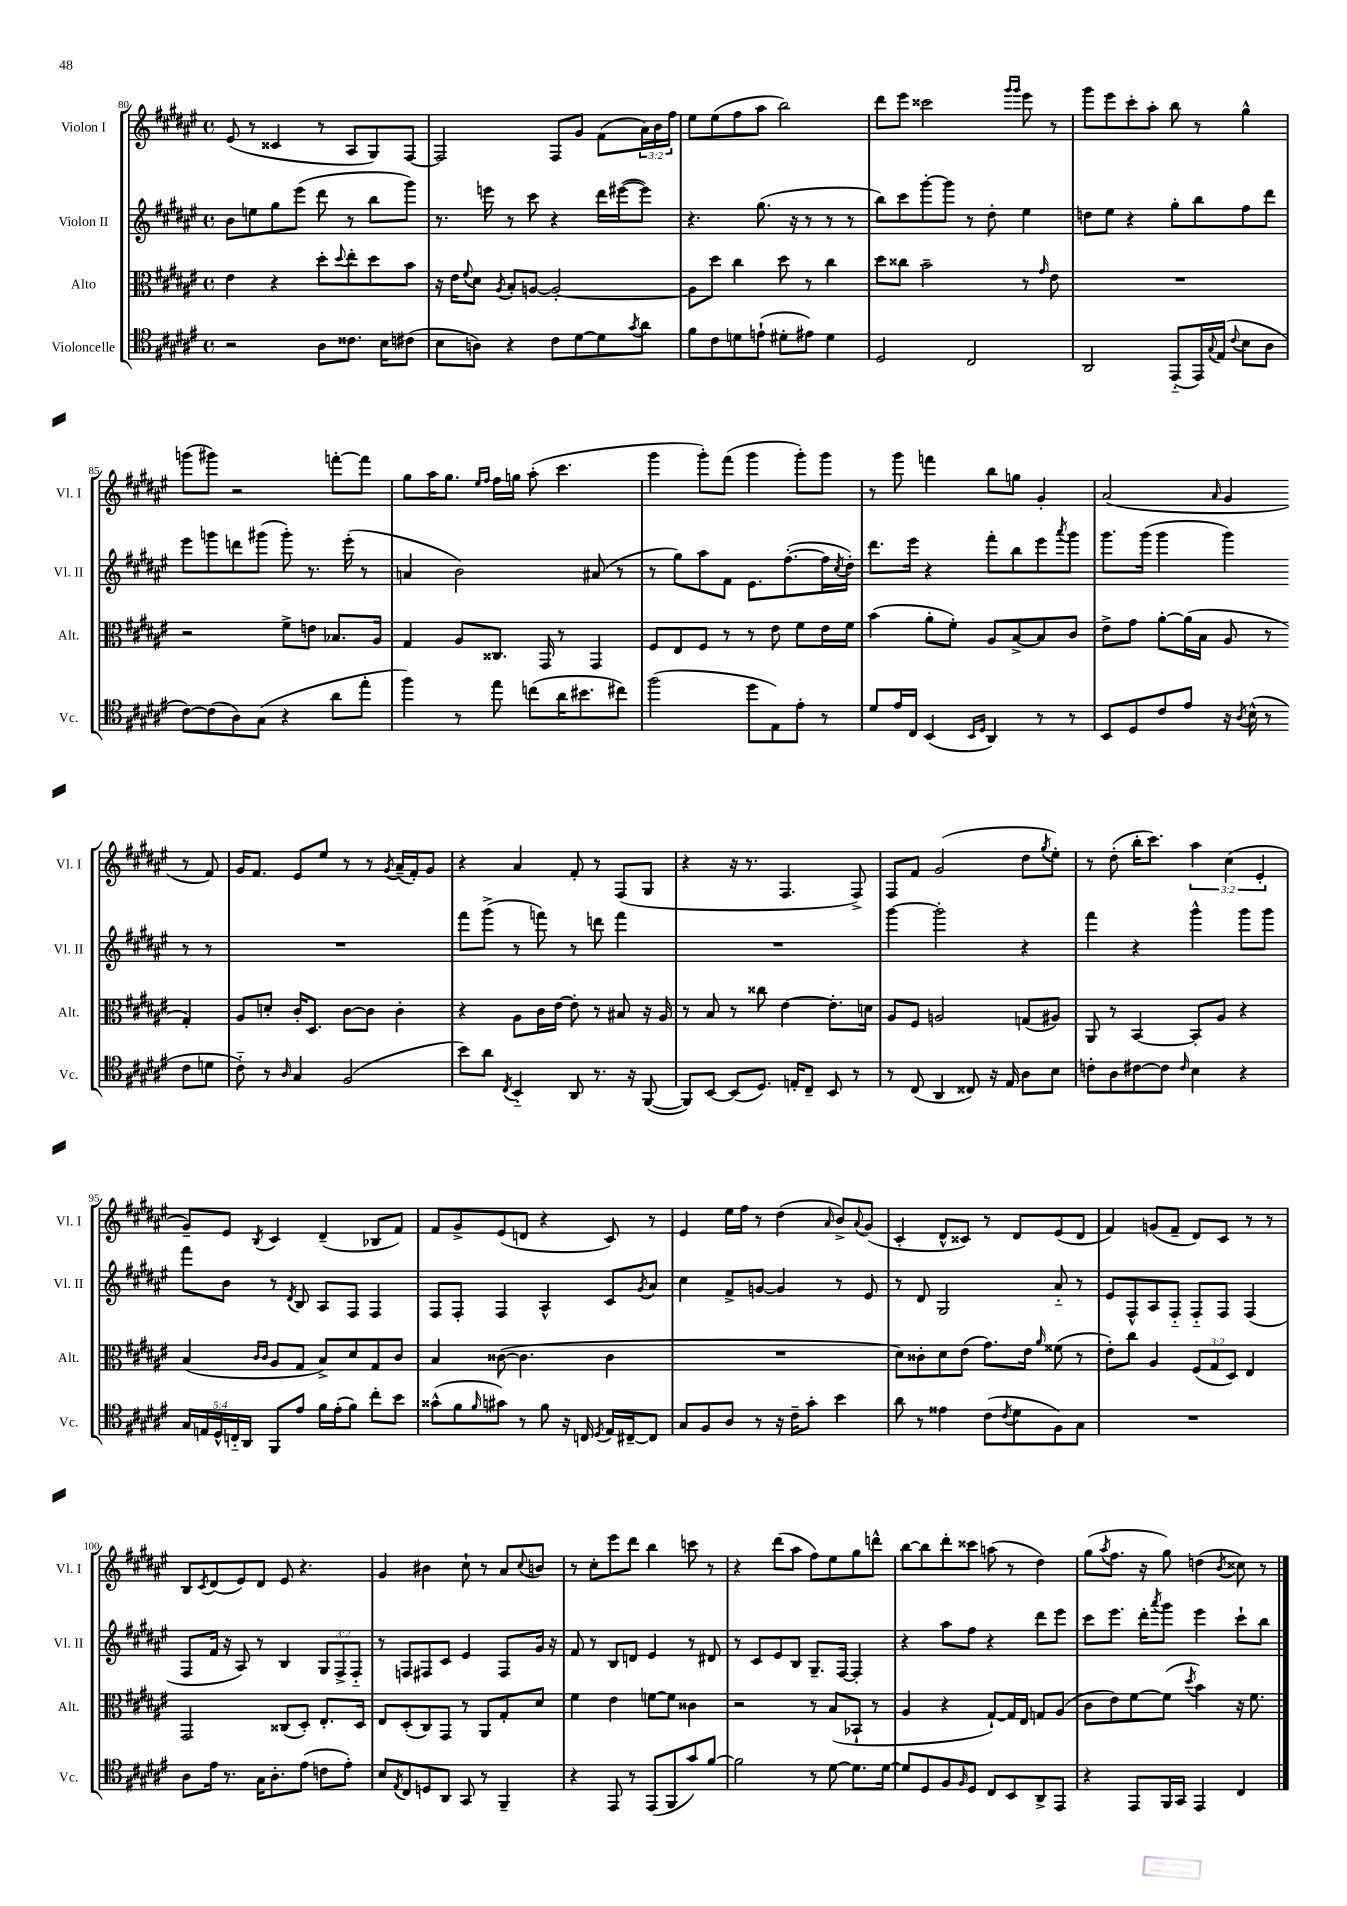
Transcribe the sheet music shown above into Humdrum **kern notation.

**kern	**kern	**kern	**kern
*staff4	*staff3	*staff2	*staff1
*clefC4	*clefC3	*clefG2	*clefG2
*k[f#c#g#d#a#e#]	*k[f#c#g#d#a#e#]	*k[f#c#g#d#a#e#]	*k[f#c#g#d#a#e#]
*M4/4	*M4/4	*M4/4	*M4/4
*met(c)	*met(c)	*met(c)	*met(c)
2r	4e#	8b	(8e#
.	.	8ee	8r
.	4r	8gg#	4c##
.	.	(8eee#	.
8A#	8dd#'	8ddd#	8r
.	8qqdd#	.	.
8.c##	8ee#'	8r	8A#
.	8dd#	8bb	8G#)
16B	.	.	.
(8c#	8b	8ggg#)	[8F#
=	=	=	=
8B	16r	8.r	2F#]
.	16e#	.	.
.	8qqf#	.	.
8A)	8d#	.	.
.	.	16eee	.
.	8qA#	.	.
4r	8B'	8r	.
.	[8A	8ccc#	.
8c#	2A'_	4r	8F#
[8d#	.	.	8g#
8d#]	.	16ddd#	(8f#
.	.	([16eee#	.
8qg#	.	.	.
8a#	.	8eee#])	24a#)
.	.	.	24b
.	.	.	24ff#
=	=	=	=
8f#	8A]	4.r	8ee#
8c#	8dd#	.	(8ee#
8d	4cc#	.	8ff#
(8e`	.	(8.gg#	8aa#
8d#'	8dd#	.	2bb)
.	.	16r	.
8e#)	8r	8r	.
4d#	4cc#	8r	.
.	.	8r	.
=	=	=	=
2D#	8dd#	8bb)	8ddd#
.	8cc##	8ccc#	8eee#
.	2b~	[8ggg#'	2ccc##
.	.	8ggg#]	.
2C#	.	8r	.
.	.	8dd#'	.
.	.	.	16qqggg#
.	.	.	16qqggg#
.	8r	4ee#	8eee#
.	16qqg#	.	.
.	8e#	.	8r
=	=	=	=
2AA#	1r	8dd	8ggg#
.	.	8ee#	8eee#
.	.	4r	8ccc#'
.	.	.	8aa#'
(8EE#'~	.	8gg#'	8bb
16EE#)	.	8bb	8r
8qqG#	.	.	.
(16E#	.	.	.
8qqc#	.	.	.
8B	.	8ff#	4gg#^^
8A#	.	8ddd#	.
=	=	=	=
[8c#)	2r	8eee#	(8ggg
(8c#]	.	8ggg	8ggg#)
8A#)	.	8ddd	2r
(8G#	.	(8ggg#	.
4r	8f#^	8ggg#')	.
.	8e	8.r	.
8a#	8.B-	.	[8fff'
.	.	(16eee#'	.
8ee#'	.	8r	8fff]
.	16A#	.	.
=	=	=	=
4ff#)	4G#	4a	8gg#
.	.	.	16aa#
.	.	.	8.gg#
8r	8A#	2b)	.
.	.	.	16qqee#
.	.	.	16qqff#
8ee#	8.C##	.	16ff#
.	.	.	16gg
(8cc	.	.	(8aa#'
.	16GG#	.	.
16a#	8r	.	4.ccc#
8.b#	.	.	.
.	4GG#	(8a#	.
8cc#)	.	8r	.
=	=	=	=
(2ff#	8F#	8r	4ggg#
.	8E#	8gg#)	.
.	8F#	8aa#	8ggg#')
.	8r	8f#	(8fff#
8dd#	8r	8.e#	4ggg#
8E#)	8e#	.	.
.	.	([8.ff#'	.
8e#'	8f#	.	8ggg#')
8r	16e#	16ff#]	8ggg#
.	.	8qcc#	.
.	16f#	16dd#')	.
=	=	=	=
8d#	(4b	8.ddd#	8r
16e#	.	.	8ggg#
16C#	.	16eee#	.
(4BB	8a#'	4r	4fff
.	8f#')	.	.
16qqBB	.	.	.
16qqD#	.	.	.
4AA#)	8A#	8fff#'	8bb
.	[8B^	8bb	8gg
8r	8B]	8eee#	4g#'
.	.	8qaaa#	.
8r	8c#	8ggg#	.
=	=	=	=
8BB	8e#^	8.ggg#	(2a#
8D#	8g#	.	.
.	.	(16ggg#	.
8c#	[8a#'	4ggg#	.
8e#	(16a#]	.	.
.	16B	.	.
.	.	.	16qqa#
16r	8A#	4ggg#)	4g#
8qA#	.	.	.
(16B^^	.	.	.
8r	8r	.	.
8c#	4G#')	8r	8r
8d	.	8r	8f#)
=	=	=	=
8c#'~)	8A#	1r	16g#
.	.	.	8.f#
8r	8d'	.	.
16qqA#	.	.	.
4G#	16c#'	.	8e#
.	8.D#	.	.
.	.	.	8ee#
(2F#	[8c#	.	8r
.	8c#]	.	8r
.	.	.	8qg#
.	4c#'	.	(16a#~
.	.	.	16f#')
.	.	.	8g#
=	=	=	=
8b)	4r	8fff#	4r
8a#	.	(8ggg#^	.
8qC#	.	.	.
4BB'~	8A#	8r	4a#
.	16c#	8fff)	.
.	[16e#	.	.
8AA#	8e#']	8r	8f#'
8.r	8r	8ddd	8r
.	8B#	4fff	(8F#
16r	.	.	.
([8FF#	16r	.	8G#
.	16A#	.	.
=	=	=	=
8FF#])	8r	1r	4r
[8BB	8B	.	.
(8BB]	8r	.	16r
.	.	.	8.r
8.D#)	8cc##	.	.
.	[4e#	.	4.F#
16E'	.	.	.
8C#~	.	.	.
8BB	8.e#']	.	.
8r	.	.	8F#^)
.	16d	.	.
=	=	=	=
8r	8A#	[4ggg#	8F#
(8C#	8F#	.	8f#
4AA#	2A	2ggg#']	(2g#
8C##)	.	.	.
16r	.	.	.
16E#	.	.	.
8A#	(8G	4r	8dd#
.	.	.	8qgg#
8B	8A#)	.	8ee#')
=	=	=	=
8c'	8AA#	4fff#	8r
8A#	8r	.	(8dd#'
[8c#	[4BB	4r	16bb'
.	.	.	8.ccc#)
8c#]	.	.	.
16qqc#	.	.	.
4B	8BB']	4ggg#^^	6aa#
.	8A#	.	.
.	.	.	(6cc#
4r	4r	8ggg#	.
.	.	.	6e#'
.	.	8ggg#	.
=	=	=	=
20G#	(4B	8fff#	8g#~)
20E	.	.	.
20D#^^	.	.	.
.	.	8b	8e#
20C'~	.	.	.
20AA#	.	.	.
.	16qqc#	.	.
.	16qqc#	.	8qB
8FF#	8A#	8r	4c#
.	.	8qd#	.
8e#	8G#	8B	.
16f#	8B^)	8A#	(4d#~
(16e#'	.	.	.
8f#)	8d#	8F#	.
8cc#'	8G#	4F#	8B-
8b	8c#	.	8f#)
=	=	=	=
(8g##^^	4B	8F#	8f#
8f#	.	8F#'	8g#^
16qqf#	.	.	.
8g#)	([8c##	4F#	(8e#
8r	4.c##]	.	8d
8f#	.	4A#^^	4r
16r	.	.	.
16C	.	.	.
8qD#	.	.	.
16E#	4c##	8c#	8c#)
[16C#~	.	.	.
.	.	8qg#	.
8C#]	.	8a#	8r
=	=	=	=
8G#	1r	4cc#	4e#
8F#	.	.	.
8A#	.	8f#^	16ee#
.	.	.	16ff#
8r	.	[8g	8r
16r	.	4g]	(4dd#
16c#~	.	.	.
8g#'	.	.	.
.	.	.	16qqa#
4b	.	8r	8b^)
.	.	.	8qqa#
.	.	8e#	(8g#
=	=	=	=
8a#	8d#)	8r	4c#'
8r	8c##'	8d#	.
4e##	8d#	2G#	8d#^^
.	(8e#	.	8c##)
(8c#	8.g#)	.	8r
8qc#	.	.	.
8d#	.	.	8d#
.	16e#	.	.
.	16qqa#	.	.
8F#)	(8f##	8a#'~	(8e#
8G#	8r	8r	8d#
=	=	=	=
1r	8e#')	8e#	4f#)
.	8cc#	8F#^^	.
.	4A#	8A#	(8g
.	.	8F#'~	8f#~
.	(12F#	8F#'~	8d#)
.	12G#	.	.
.	.	8F#	8c#
.	12D#)	.	.
.	4E#	(4F#	8r
.	.	.	8r
=	=	=	=
8A#	2GG#	8F#	8B
.	.	.	8qc#
16e#	.	16f#	(8d#
8.r	.	16r	.
.	.	8A#)	8e#)
16G#	.	8r	8d#
8.A#'	.	.	.
.	(8C##	4B	8e#
(8e#	8D#')	.	4.r
8c	8.E#'	12G#	.
.	.	12F#^	.
8e#')	.	.	.
.	.	12F#'~	.
.	16D#	.	.
=	=	=	=
8B	8E#	8r	4g#
8qE#	.	.	.
8C#	(8D#'	8F	.
8D	8C#)	8F#	4b#
8AA#	8GG#	8c#	.
8GG#	8r	4e#	8cc#`
8r	8AA#	.	8r
4FF#~	8G#'	8F#	8a#
.	.	.	8qqcc#
.	8d#	16g#	8b
.	.	16r	.
=	=	=	=
4r	4f#	8f#	8r
.	.	8r	8cc#'
8EE#	4e#	8B	8eee#
8r	.	8d	8ddd#
(8EE#	[8f	4e#	4bb
8FF#	8f]	.	.
8g#)	4c##	8r	8ccc
[8f#	.	8d#	8r
=	=	=	=
2f#]	2r	8r	4r
.	.	8c#	.
.	.	8e#	(8ddd#
.	.	8B	8aa#
8r	8r	8.G#~	8ff#)
[8d#	(8B	.	8ee#
.	.	[16F#	.
8.d#]	8BB-`	4F#']	8gg#
.	8r	.	8ddd^^
[16d#	.	.	.
=	=	=	=
8d#]	4A#	4r	[8bb
8D#	.	.	8bb]
8F#	4r	8aa#	8ddd#'
16qqF#	.	.	.
8D#	.	8ff#	8ccc##
8C#	[8G#`)	4r	(8aa
8BB	16G#]	.	8r
.	16E#	.	.
8AA#^	8G	8ddd#	4dd#)
8EE#	(8A#	8eee#	.
=	=	=	=
4r	8c#	8ccc#	(8gg#
.	.	.	8qaa#
.	8e#)	8.eee#	8.ff#
8EE#	[8f#	.	.
.	.	16ddd#'	16r
.	.	8qaaa#	.
16FF#	(8f#]	8ggg#	8gg#)
16GG#	.	.	.
.	8qdd#	.	.
4EE#	4b)	4eee#	(4dd
.	.	.	8qb
4C#	16r	8ccc#`	8cc##)
.	8.f#	.	.
.	.	8bb	8r
==	==	==	==
*-	*-	*-	*-
